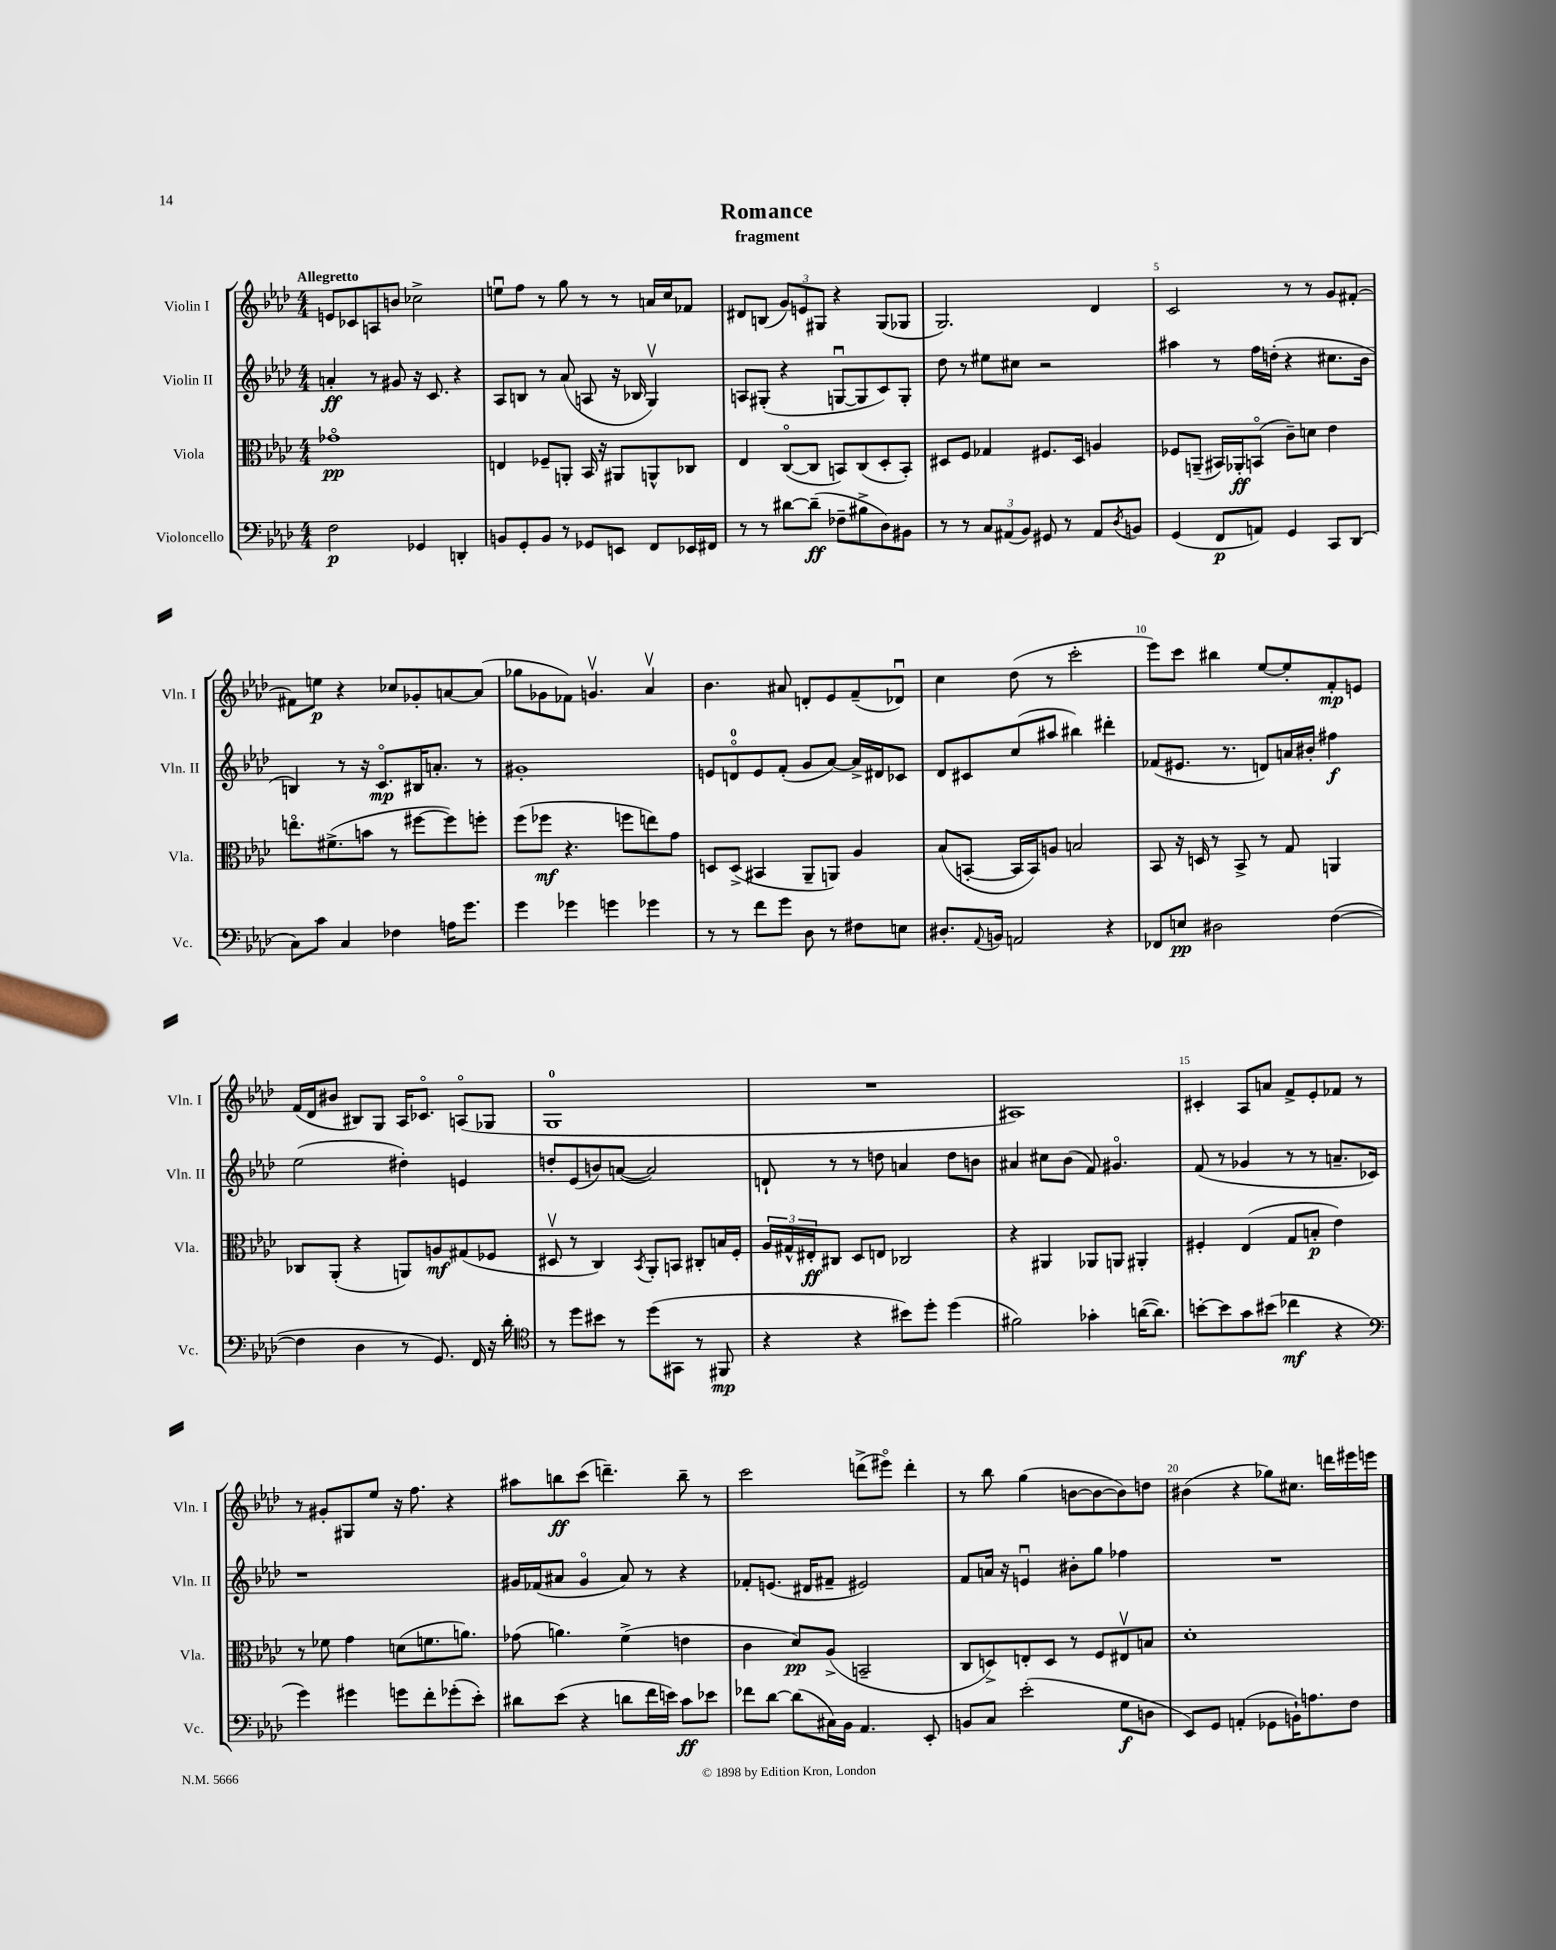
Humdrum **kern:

**kern	**kern	**kern	**kern
*staff4	*staff3	*staff2	*staff1
*clefF4	*clefC3	*clefG2	*clefG2
*k[b-e-a-d-]	*k[b-e-a-d-]	*k[b-e-a-d-]	*k[b-e-a-d-]
*M4/4	*M4/4	*M4/4	*M4/4
2F	1g-o	4a'	8e
.	.	.	8c-
.	.	8r	8A
.	.	8g#	8b
4GG-	.	16r	2cc-^
.	.	8.c	.
4DD'	.	4r	.
=	=	=	=
8BB	4E	8A-	8eeu
8GG'	.	8B	8ff
8BB	8F-~	8r	8r
8r	8AA'	(8a-	8gg
8GG-	16BB-	8A	8r
.	16r	.	.
8EE	8AA#	16r	8r
.	.	16B-	.
8FF	8AA^^	4Gv)	16a
.	.	.	16cc
16EE-	8C-	.	8f-
16FF#	.	.	.
=	=	=	=
8r	4E-	8A	8d#
8r	.	(8G#'	(8B
[8d#	([8Co	4r	12g)
.	.	.	12e
(8d#~]	8C]	.	.
.	.	.	12G#
8F-~	8BB)	[8Gu	4r
8B#^	(8C	8G]	.
8D-)	8D-'	8c)	(8G#
8BB#	8BB')	8G'	8G-
=	=	=	=
8r	8D#	8dd-	2.G)
8r	8F	8r	.
12C	4G-	8ee#	.
(12AA#	.	.	.
.	.	8cc#	.
12BB-)	.	.	.
8GG#	8.F#	2r	.
8r	.	.	.
.	16D#	.	.
8AA#	4A	.	4d-
8qD-	.	.	.
8BB	.	.	.
=	=	=	=
(4GG	8F-	4aa#	2c
.	(8AA~	.	.
8FF	16BB#)	8r	.
.	16AA-'	.	.
8AA)	(8BBo	16ff	.
.	.	(16dd'	.
4GG	8c~)	4r	8r
.	8d	.	8r
8CC	4e-	8.cc#	8g
(8DD-	.	.	[8f#'
.	.	16b-	.
=	=	=	=
8C)	8.eeo	4B)	8f#]
8c	.	.	8ee
.	(8.f#^	.	.
4C	.	8r	4r
.	8b	16r	.
.	.	8.co	.
4F-	8r	.	8cc-
.	[8ff#	16B#	8g-'
.	.	8.a'	.
16A	8ff#])	.	[8a
8.g	.	.	.
.	8ff'	8r	(8a]
=	=	=	=
4g	(8ff	1g#'	8gg-
.	8ff-	.	8g-
4g-	4.r	.	8f-)
.	.	.	4.gv
4g	.	.	.
.	8ff	.	.
4g-	8ee)	.	4a-v
.	8g	.	.
=	=	=	=
8r	8D	8e	4.b-
8r	(8D^	8do	.
8f	4BB#	8e	.
8g	.	(8f'	8a#
8D-	8AA-~	8g	8d'
8r	8AA)	[8a-)	8e-
8F#	4A-	16a-^]	(8f~
.	.	16d#	.
8E	.	8c-	8d-u)
=	=	=	=
8.D#'	(8B-	8d-	4cc
.	[8BB'	8c#	.
8qqAA-	.	.	.
16BB	.	.	.
2AA	16BB]	(8cc	(8dd-
.	16BB)	.	.
.	8A	8aa#	8r
.	2B	4bb#)	2ccc'
4r	.	4ddd#'	.
=	=	=	=
8FF-	8BB-	(8f-	8eee-)
8E	16r	8.e#	8ccc
.	16D	.	.
2D#	8r	.	4bb#
.	.	8.r	.
.	8BB-^	.	.
.	8r	8d)	[8ee-
.	8G	16a	8ee-']
.	.	16b#'	.
([4F	4AA	4ff#	8f'
.	.	.	8e
=	=	=	=
4F]	8C-	(2ee-	(16f
.	.	.	16d-
.	(8AA-'	.	8b#
4D-	4r	.	8B#)
.	.	.	8G
8r	8AA)	4dd#')	16A-
.	.	.	8.c-o
8.GG)	8A	.	.
.	(8G#	4e	(8Ao
16FF	.	.	.
16r	8F-	.	8G-
16d-'	.	.	.
=	=	=	=
*clefC4	*	*	*
8r	8D#v	8dd'	1G
8dd-	8r	(8e-	.
8b#	4C)	8b)	.
8r	.	([8a	.
.	8qBB-	.	.
(8dd-	8AA-'	2a])	.
8GG#	8BB	.	.
8r	8C#'	.	.
8FF#	16B	.	.
.	16F'	.	.
=	=	=	=
4r	24A-	8d`	1r
.	24G#^^	.	.
.	24E#'	.	.
.	8C#	8r	.
4r	8D-	8r	.
.	8E	8dd	.
8b#)	2C-	4a	.
8dd-'	.	.	.
(4dd-	.	8dd	.
.	.	8b	.
=	=	=	=
2f#)	4r	4a#	1A#)
.	4AA#	8cc#	.
.	.	(8b-	.
4g-'	8AA-	8f)	.
.	8AA	4.g#o	.
([16a	4AA#'	.	.
8.a])	.	.	.
=	=	=	=
[8b'	4F#'	(8f	4c#'
8b]	.	8r	.
8g	(4E-	4g-	8A-
(8b#	.	.	8a
4cc-	8G	8r	8f^
.	8B'	8r	8e-'
4r	4e-)	8.a~	8f-
.	.	.	8r
.	.	16c-)	.
=	=	=	=
*clefF4	*	*	*
4g)	8r	1r	8r
.	8f-	.	8g#'
4g#	4g	.	8G#
.	.	.	8ee-
8g	(8d	.	16r
.	.	.	8.ff
8f'	8.f	.	.
(8g-'	.	.	4r
.	8.a)	.	.
8e-')	.	.	.
=	=	=	=
8d#	(8g-	16g#	8aa#
.	.	(16f-	.
(8e-	4.a)	8a#	8bb
4r	.	4g#o	(8ccc
.	.	.	4.ddd~)
8d	(4f^	8a#)	.
16f	.	8r	.
16e)	.	.	.
8c	4e	4r	8bb~
8e-	.	.	8r
=	=	=	=
8f-	4c	8f-'	2ccc
[8d-	.	(8.e	.
(8d-]	8d-)	.	.
.	.	16d#	.
16C#)	(8A-^	8f#~	.
16BB-	.	.	.
4.AA-	2BB~	2e#)	(8ddd^
.	.	.	8eee#o)
.	.	.	4ddd'
8EE-'	.	.	.
=	=	=	=
8BB	8C	8f	8r
8C	8D^)	16a	8bb-
.	.	16r	.
(2e-'	8E'	4eu	(4gg
.	8D	.	.
.	8r	8b#'	[8b
.	8F	8gg	8b_
8G	8E#v	4ff-	8b])
8D	8B	.	8dd
=	=	=	=
8EE-)	1d-'	1r	(4b#
8GG	.	.	.
(4AA'	.	.	4r
8GG-	.	.	8gg-)
16BB`)	.	.	8.cc#
8.A	.	.	.
.	.	.	16ddd
8F	.	.	16eee#
.	.	.	16eee
==	==	==	==
*-	*-	*-	*-
